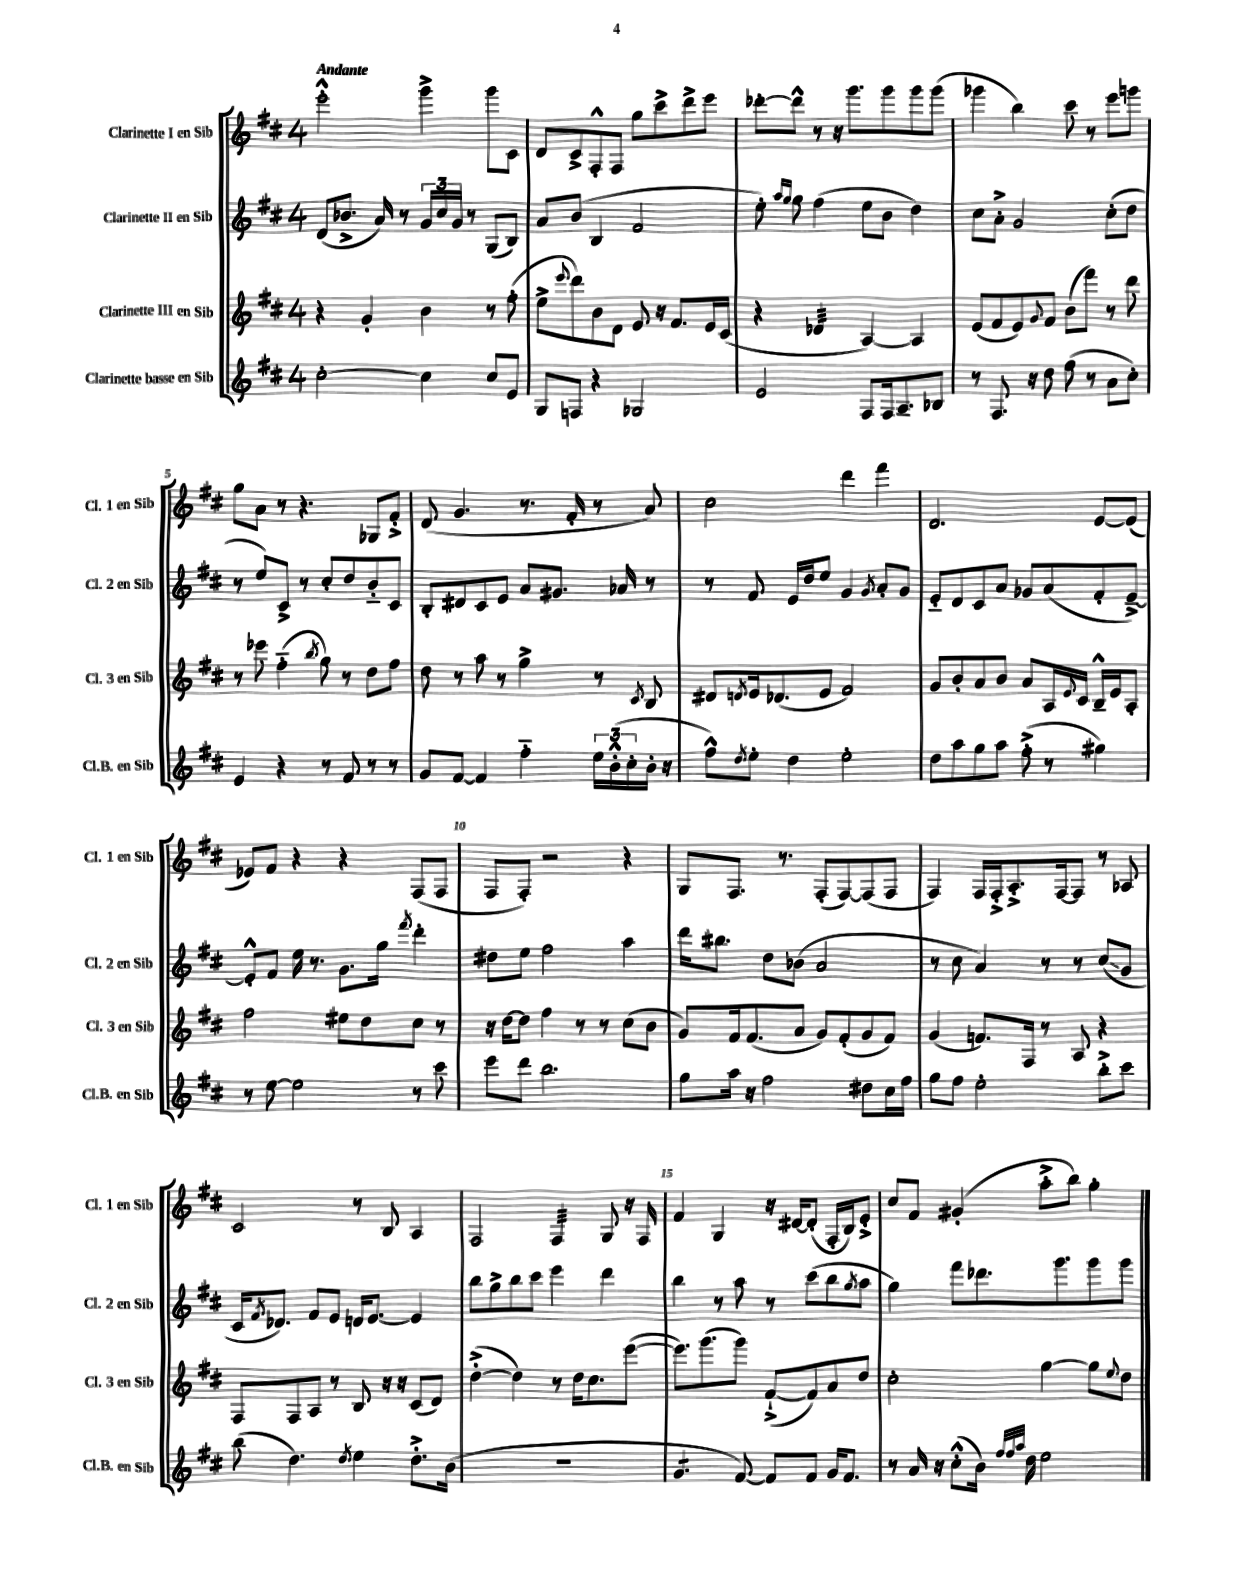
<<
\new StaffGroup <<
\new Staff = "s0" \with { instrumentName = "Clarinette I en Sib" shortInstrumentName = "Cl. 1 en Sib" } {
    \clef treble \key d \major \once \override Staff.TimeSignature.style = #'single-digit \time 4/4 \tempo "Andante"
    e'''2-.-^ g'''4-> g'''8 cis'8 |
    d'8 cis'8-> fis8-.-^ fis8 g''8 cis'''8-> d'''8-> e'''8 |
    des'''8~-. des'''8-^ r8 r16 g'''8. g'''8 g'''8 g'''8( |
    ges'''4 b''4) cis'''8 r8 e'''8 g'''8 |
    g''8 a'8 r8 r4. ges8 fis'8-.-> |
    d'8( g'4. r8. fis'16-. r8 a'8) |
    cis''2 d'''4 fis'''4 |
    d'2. e'8~ e'8( |
    ees'8) fis'8 r4 r4 fis8( fis8 |
    fis8 fis8-.) r2 r4 |
    g8 fis8. r8. fis8-.( fis8~) fis8( fis8 |
    fis4) fis16 fis16-.-> a8.-.-> fis16~ fis8 r8 aes8 |
    cis'2 r8 b8 a4 |
    fis2 fis4:32 g8 r16 fis16 |
    fis'4 g4 r16 dis'16~ dis'8-.( fis16-. b16) e'8-.-> |
    cis''8 fis'8 gis'4-.( a''8-.-> b''8) g''4-. \bar "|." |
}
\new Staff = "s1" \with { instrumentName = "Clarinette II en Sib" shortInstrumentName = "Cl. 2 en Sib" } {
    \clef treble \key d \major \once \override Staff.TimeSignature.style = #'single-digit \time 4/4
    d'8( bes'8.-> a'16) r8 \tuplet 3/2 { g'16 cis''16 g'16 } r8 g8( b8) |
    a'8 b'8( b4 fis'2 |
    e''8-.) \grace { a''16 g''16 } g''8 fis''4( e''8 b'8 d''4) |
    cis''8 a'8-.-> g'2 cis''8-.( d''8 |
    r8 e''8) cis'8-> r8 cis''8-. d''8 b'8-_ cis'8 |
    b8-. dis'8 cis'8 e'8 a'8 gis'8. aes'16 r8 |
    r8 fis'8 e'16 d''16 e''8 g'4 \acciaccatura { g'8 } a'8-. g'8 |
    e'8-_ d'8 cis'8 a'8 ges'8 a'8( fis'8-. e'8~--->) |
    e'8-.-^ fis'8 e''16 r8. g'8. g''16 \acciaccatura { fis'''8 } d'''4-. |
    dis''8 e''8 fis''2 a''4 |
    d'''16 bis''8. d''8 bes'8( a'2 |
    r8 cis''8 a'4) r8 r8 cis''8\glissando( g'8 |
    cis'16 \acciaccatura { fis'8 } des'8.) fis'8 e'8 d'16 e'8.~ e'4 |
    b''8 g''8-> b''8 cis'''8 e'''4 d'''4 |
    b''4 r8 a''8 r8 cis'''8( b''8 \acciaccatura { g''8 } a''8 |
    g''4) fis'''8 des'''8. g'''8. g'''8 g'''8 \bar "|." |
}
\new Staff = "s2" \with { instrumentName = "Clarinette III en Sib" shortInstrumentName = "Cl. 3 en Sib" } {
    \clef treble \key d \major \once \override Staff.TimeSignature.style = #'single-digit \time 4/4
    r4 g'4-. b'4 r8 fis''8-.( |
    e''8-> \appoggiatura { e'''8 } d'''8) b'8 d'8 e'8 r16 fis'8. e'16 cis'16( |
    r4 des'4:32 a4~) a4 |
    e'8( fis'8 e'8) \appoggiatura { g'8 } fis'8 b'8( fis'''8) r8 d'''8 |
    r8 ees'''8 fis''4-_( \acciaccatura { b''8 } g''8) r8 d''8 fis''8 |
    d''8 r8 a''8 r8 g''4-> r8 \acciaccatura { cis'8 } b8 |
    dis'8 \acciaccatura { d'8 } e'16 des'8.( e'8 fis'2) |
    g'8 b'8-. a'8 b'8 a'8 a16 \appoggiatura { e'8 } cis'16 b16---^ e'16 a8-. |
    fis''2 eis''8 d''8 cis''8 r8 |
    r16 d''16~ d''8 fis''4 r8 r8 cis''8( b'8 |
    g'8) fis'16 fis'8.( a'8 g'8) fis'8-.( g'8 fis'8) |
    g'4( f'8.) fis16 r8 a8 r4 |
    fis8 fis8 a8 r8 b8 r16 r16 cis'8( d'8) |
    d''4~-.->( d''4) r8 d''16 cis''8. e'''8~( |
    e'''8.) g'''8.( g'''8) fis'8~-!->( fis'8) a'8 d''8 |
    cis''2-. g''4~ g''8 \appoggiatura { e''8 } d''8 \bar "|." |
}
\new Staff = "s3" \with { instrumentName = "Clarinette basse en Sib" shortInstrumentName = "Cl.B. en Sib" } {
    \clef treble \key d \major \once \override Staff.TimeSignature.style = #'single-digit \time 4/4
    cis''2~-. cis''4 cis''8 e'8 |
    g8 f8 r4 ges2 |
    e'2 fis8 fis16 a8.-- bes8 |
    r8 fis8. r16 d''8 fis''8( r8 a'8 cis''8-.) |
    e'4 r4 r8 fis'8 r8 r8 |
    g'8 fis'8~ fis'4 fis''4-_ \tuplet 3/2 { e''16 b'16-.-^( cis''16-. } b'16-. r16 |
    fis''8-^) \acciaccatura { d''8 } e''8-. d''4 e''2-. |
    d''8 a''8 g''8 a''8 fis''8-.->( r8 gis''4) |
    r8 e''8~ e''2 r8 cis'''8 |
    e'''8 d'''8 b''2. |
    g''8 a''16 r16 fis''2 dis''8 cis''16 fis''16 |
    g''8 fis''8 e''2-. b''8-.-> cis'''8 |
    b''8( d''4.) \acciaccatura { d''8 } e''4 d''8.-.-> b'16( |
    R1 |
    g'4.:8 fis'8~) fis'8 fis'8 g'16 fis'8. |
    r8 a'16 r16 cis''8-.-^( b'16) \grace { fis''32 fis''32 a''32 } d''16 e''2 \bar "|." |
}
>>
>>
\layout { \context { \Score \override BarNumber.break-visibility = ##(#f #t #t) barNumberVisibility = #(every-nth-bar-number-visible 5) } }
